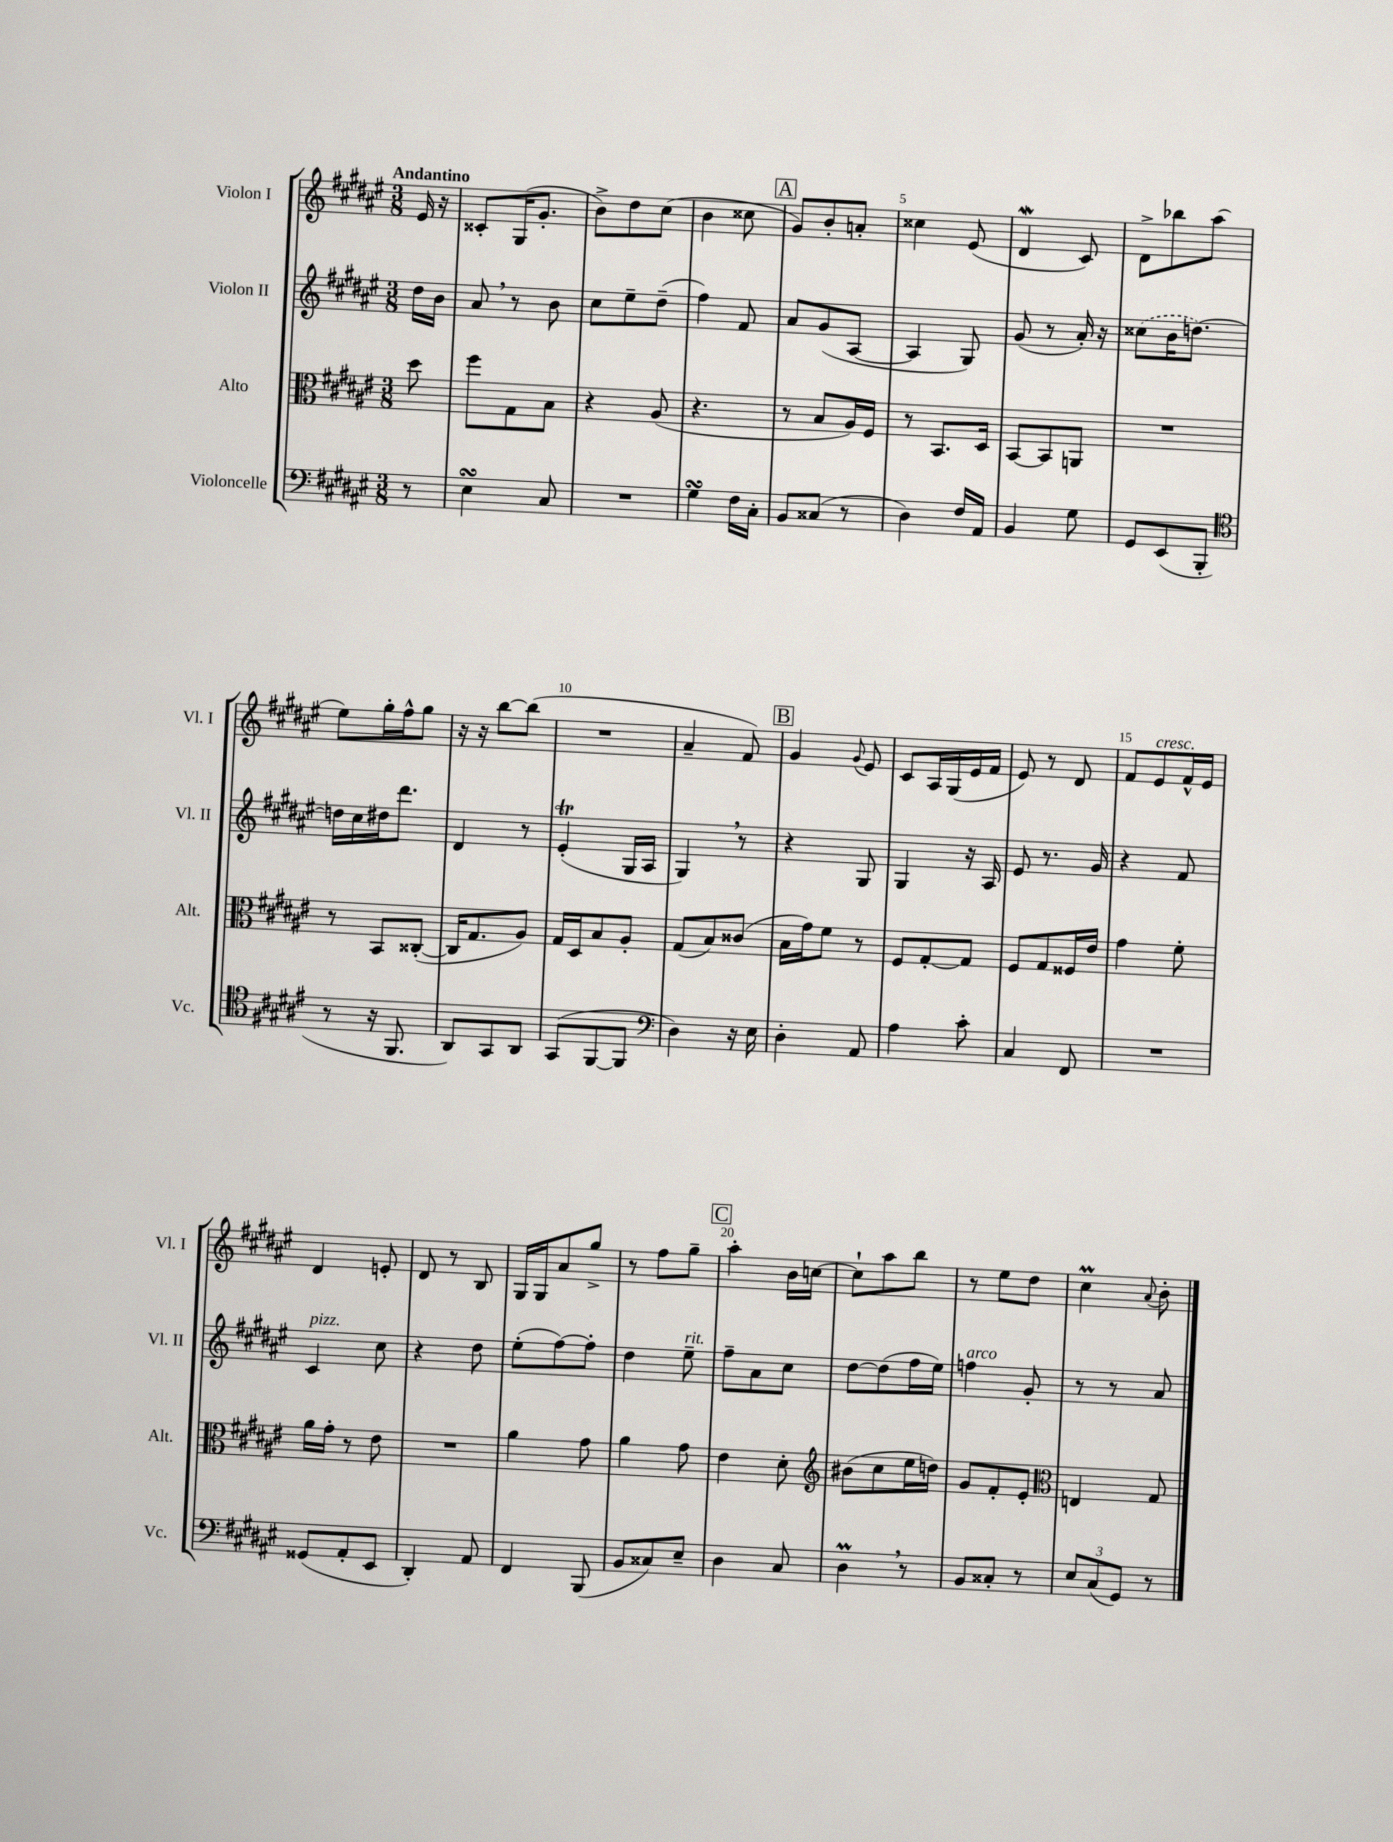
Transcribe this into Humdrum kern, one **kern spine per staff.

**kern	**kern	**kern	**kern
*staff4	*staff3	*staff2	*staff1
*clefF4	*clefC3	*clefG2	*clefG2
*k[f#c#g#d#a#e#]	*k[f#c#g#d#a#e#]	*k[f#c#g#d#a#e#]	*k[f#c#g#d#a#e#]
*M3/8	*M3/8	*M3/8	*M3/8
8r	8dd#	16dd#	16e#
.	.	16b	16r
=	=	=	=
4E#	8ff#	8a#	8c##'
.	8G#	8r	(16G#
.	.	.	8.g#'
8C#	8B	8b	.
=	=	=	=
4.r	4r	8cc#	8b^)
.	.	8ee#~	8dd#
.	(8A#	(8dd#~	(8cc#
=	=	=	=
4G#	4.r	4ff#)	4b
16F#	.	8f#	8cc##
16C#'	.	.	.
=	=	=	=
8BB	8r	8a#	8g#)
(8C##	8B	(8g#	8b'
8r	16A#)	[8A#	8a'
.	16F#	.	.
=	=	=	=
4D#)	8r	4A#]	4cc##
.	8.BB	.	.
16F#	.	8G#)	(8e#
16AA#	16D#	.	.
=	=	=	=
4BB	[8BB	(8g#	4d#
.	8BB]	8r	.
8G#	8AA	16a#')	8c#)
.	.	16r	.
=	=	=	=
8GG#	4.r	(8cc##	8d#^
(8EE#	.	16b	8bb-
.	.	[8.dd)	.
8BBB'	.	.	(8aa#
=	=	=	=
*clefC4	*	*	*
8r	8r	16dd]	8ee#)
.	.	16cc#	.
16r	8BB	16dd#	16gg#'
8.FF#	.	8.ddd#	16ff#^^
.	([8C##'	.	8gg#
=	=	=	=
8AA#)	16C##]	4d#	16r
.	8.G#	.	16r
8GG#	.	.	[8bb
8AA#	8A#)	8r	(8bb]
=	=	=	=
(8GG#	16G#	(4e#'	4.r
.	16D#	.	.
[8FF#	8B	.	.
8FF#]	8A#'	16G#	.
.	.	16A#	.
=	=	=	=
*clefF4	*	*	*
4D#)	(8G#	4G#)	4a#~
.	8B)	.	.
16r	(8c##	8r	8f#)
16E#	.	.	.
=	=	=	=
4D#'	16B	4r	4g#
.	16g#)	.	.
.	8f#	.	.
.	.	.	8qqg#
8AA#	8r	8G#	8e#
=	=	=	=
4A#	8F#	4G#	8c#
.	[8G#'	.	16A#
.	.	.	(16G#
8c#'	8G#]	16r	16e#
.	.	16A#	16f#
=	=	=	=
4C#	8F#	8e#	8e#)
.	8G#	8.r	8r
8FF#	16F##	.	8d#
.	16e#	16g#	.
=	=	=	=
4.r	4g#	4r	8f#
.	.	.	8e#
.	8f#'	8f#	16f#^^
.	.	.	16e#
=	=	=	=
(8GG##	16a#	4c#	4d#
.	16g#'	.	.
8AA#'	8r	.	.
8EE#	8e#	8cc#	8e'
=	=	=	=
4DD#')	4.r	4r	8d#
.	.	.	8r
8AA#	.	8dd#	8B
=	=	=	=
4FF#	4a#	(8ee#'	16G#
.	.	.	16G#
.	.	[8ff#)	8a#
(8BBB	8g#	8ff#']	8gg#^
=	=	=	=
8BB	4a#	4dd#	8r
8C##)	.	.	8ff#
8E#~	8g#	8ee#~	8gg#~
=	=	=	=
4D#	4e#	8ff#~	4aa#'
.	.	8a#	.
8C#	8d#'	8cc#	16b
.	.	.	[16cc
=	=	=	=
*	*clefG2	*	*
4D#	(8b#	[8dd#	8cc`]
.	8cc#	(8dd#]	8aa#
8r	16ee#	16ff#	8bb
.	16dd)	16ee#)	.
=	=	=	=
8BB	8g#	4ff	8r
8C##'	8f#'	.	8ee#
8r	8e#'	8g#'	8dd#
=	=	=	=
*	*clefC3	*	*
12E#	4E	8r	4cc#
(12C#	.	.	.
.	.	8r	.
12GG#)	.	.	.
.	.	.	8qqa#
8r	8G#	8a#	8b'
==	==	==	==
*-	*-	*-	*-
